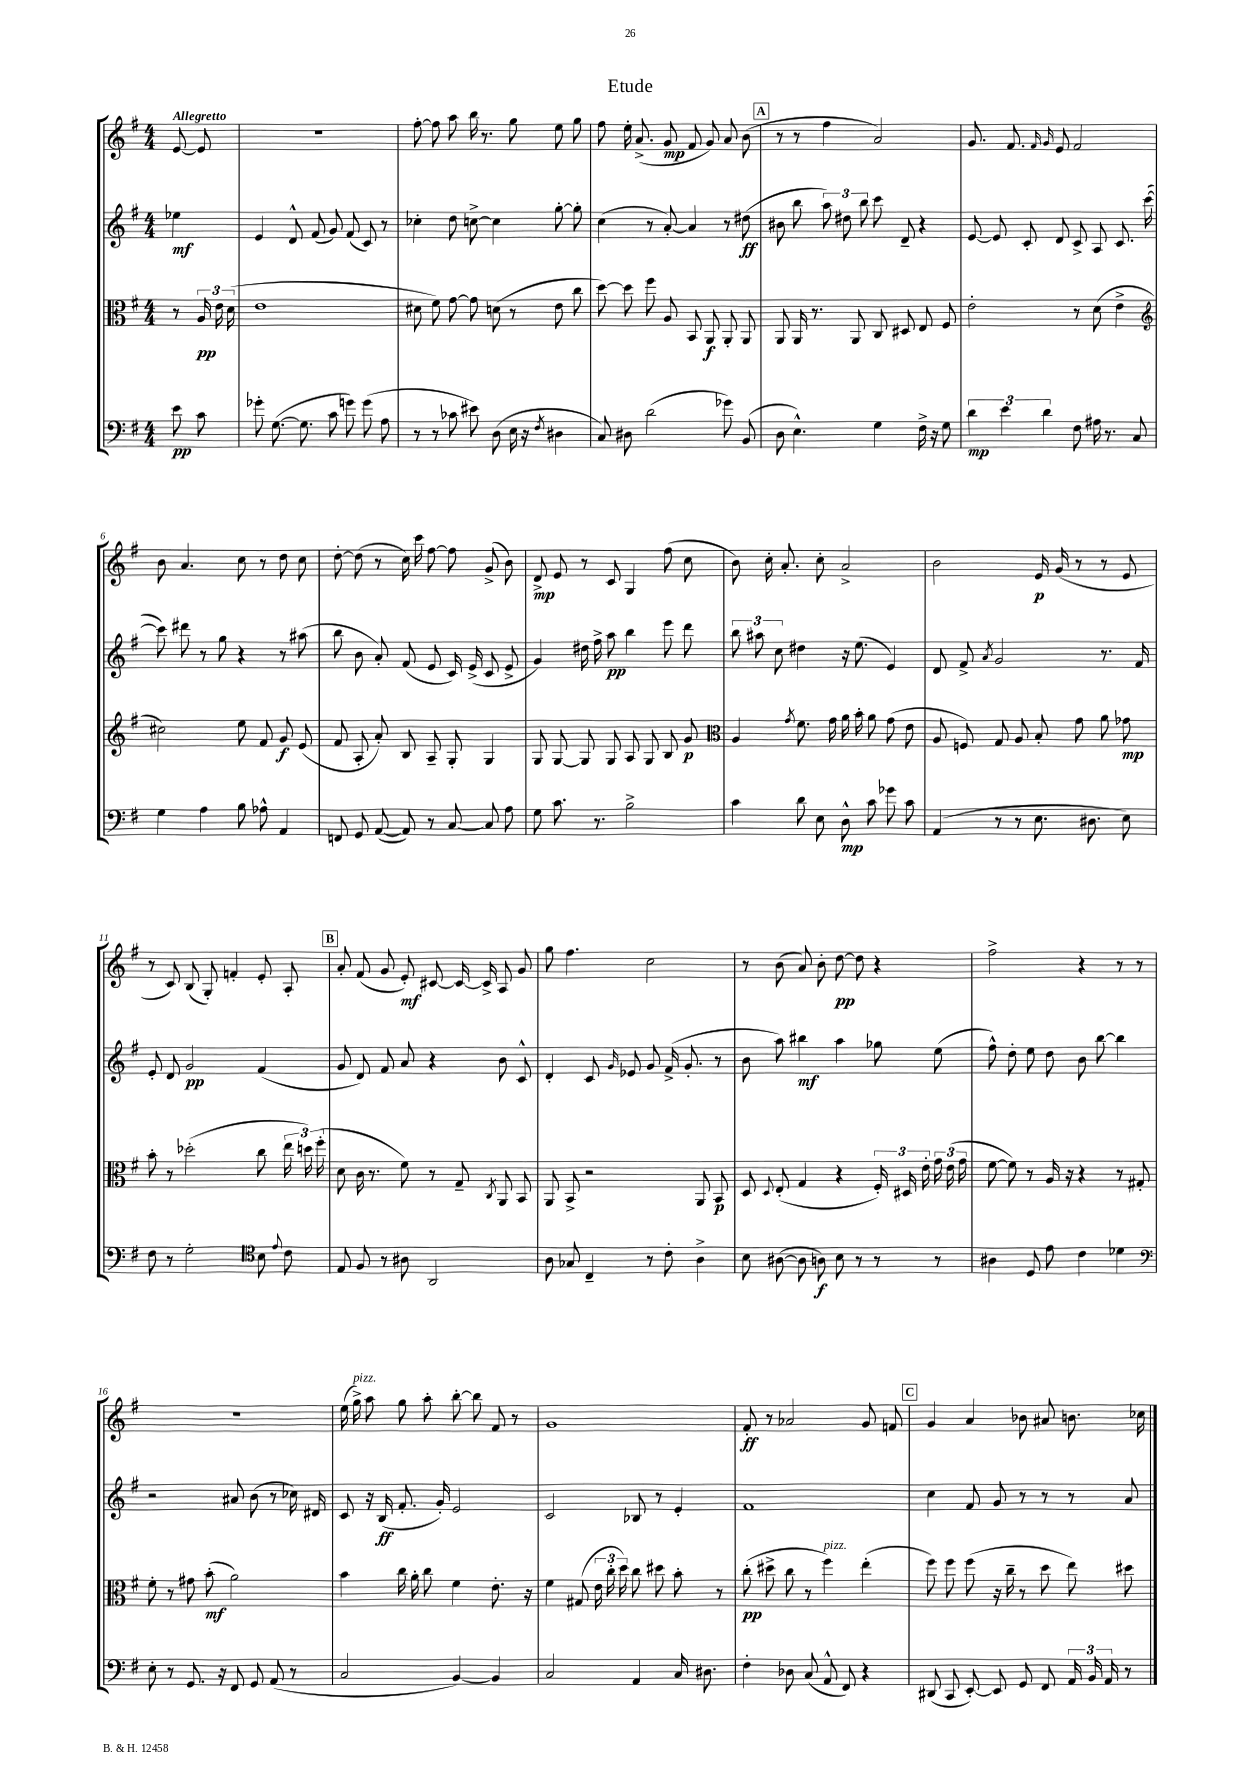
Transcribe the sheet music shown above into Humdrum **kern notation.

**kern	**kern	**kern	**kern
*staff4	*staff3	*staff2	*staff1
*clefF4	*clefC3	*clefG2	*clefG2
*k[f#]	*k[f#]	*k[f#]	*k[f#]
*M4/4	*M4/4	*M4/4	*M4/4
8e\	8r	4ee-\	[8e/
8c\	24A/	.	8e/]
.	24e\	.	.
.	(24d\	.	.
=	=	=	=
8g-'\	1e	4e/	1r
([8.G\	.	.	.
.	.	8d^^/	.
8.G\]	.	.	.
.	.	(8f#/	.
8c\	.	8g/)	.
8g\)	.	(8f#/	.
(8g\	.	8c/)	.
8A\	.	8r	.
=	=	=	=
8r	8d#\	4cc-'\	[8ff#'\
8r	8f#\)	.	8ff#\]
8c-\	[8g\	8dd\	8aa\
8e#\)	8g\]	[8cc^\	16bb\
.	.	.	8.r
(8D\	(8d\	4cc\]	.
16E\	8r	.	8gg\
16r	.	.	.
8qF#/	.	.	.
4D#\	8e\	[8gg'\	8ee\
.	8cc\	8gg'\]	8gg\
=	=	=	=
8C/)	[8dd\)	(4cc\	8ff#\
8D#\	8dd\]	.	16ee'\
.	.	.	(8.a^/
(2d\	8ff#\	8r	.
.	8A/	[8a'/)	8g/
.	8BB/	4a/]	8f#/
.	8AA/	.	8g/)
8g-\)	8AA'/	8r	8a/
(8BB/	8AA/	(8dd#\	(8b\
=	=	=	=
8D\	8AA/	8b#\	8r
4.E^^\)	16AA/	8bb\	8r
.	8.r	.	.
.	.	12aa\)	4ff#\
.	.	12dd#\	.
.	8AA/	.	.
.	.	12bb\	.
4G\	8C/	8ccc\	2a/)
.	8D#/	8d~/	.
16F#^\	8E/	4r	.
16r	.	.	.
8G\	8F#/	.	.
=	=	=	=
6d\	2e'\	[8e/	8.g/
.	.	8e/]	.
6e\	.	.	.
.	.	.	8.f#/
.	.	8c'/	.
6d\	.	.	.
.	.	.	16qqf#/
.	.	.	16qqg/
.	.	8d/	8e/
8F#\	8r	8c^/	2f#/
16A#\	(8d\	8A/	.
8.r	.	.	.
.	4e^\	8.c/	.
8C/	.	.	.
.	.	([16ccc\	.
=	=	=	=
*	*clefG2	*	*
4G\	2cc#\)	8ccc\])	8b\
.	.	8ddd#\	4.a/
4A\	.	8r	.
.	.	8gg\	.
8B\	8ee\	4r	8cc\
8A-^^\	8f#/	.	8r
4AA/	8g/	8r	8dd\
.	(8e/	(8aa#\	8cc\
=	=	=	=
8FF/	8f#/	8bb\	[8dd'\
8GG/	8A'/	8b\	(8dd\]
([8AA/	8a'/)	8a'/)	8r
8AA/])	8B/	(8f#/	16cc\)
.	.	.	16ccc\
8r	8A~/	8e/	[8ff#\
[8C/	8G'/	16c/)	8ff#\]
.	.	(16e^/	.
8C/]	4G/	8c/	(8g^/
8A\	.	8e^/	8b\)
=	=	=	=
8G\	8G/	4g/)	8d^/
8.c\	[8G/	.	8e/
.	8G/]	16dd#\	8r
8.r	.	16ff#^\	.
.	8G/	8aa\	8c/
2B^\	8A/	4bb\	4G/
.	8G/	.	.
.	8B/	8eee\	(8ff#\
.	8g/	8ddd\	8cc\
=	=	=	=
*	*clefC3	*	*
4c\	4A/	12bb\	8b\)
.	.	12aa#\	.
.	.	.	16cc'\
.	.	12cc\	.
.	.	.	8.a'/
.	8qg/	.	.
8d\	8.f#\	4dd#\	.
8E\	.	.	8cc'\
.	16g\	.	.
8D^^\	16a\	16r	2a^/
.	16b'\	(8.ee\	.
8c\	8a\	.	.
8g-\	(8g\	4e/)	.
8c\	8e\	.	.
=	=	=	=
(4AA/	8A/	8d/	2b\
.	8F/)	8f#^/	.
.	.	8qa/	.
8r	8G/	2g/	.
8r	8A/	.	.
8.E\	8B'/	.	16e/
.	.	.	(16g/
.	8g\	.	8r
8.D#\	.	.	.
.	8a\	8.r	8r
8E\)	8g-\	.	8e/
.	.	16f#/	.
=	=	=	=
8F#\	8b'\	8e'/	8r
8r	8r	8d/	8c/)
2G'\	(2dd-'\	2g/	(8B/
.	.	.	8G'/)
.	.	.	4f'/
*clefC4	*	*	*
8B\	8cc\	(4f#/	8e'/
8qqe/	.	.	.
8c\	24ee\	.	8A'/
.	24dd\)	.	.
.	(24ff#'\	.	.
=	=	=	=
8E/	8d\	8g/	8a'/
8F#/	16c\	8d/)	(8f#/
.	8.r	.	.
8r	.	8f#/	8g/
8A#\	8f#\)	8a/	8e'/)
2AA/	8r	4r	[8c#/
.	8G~/	.	16c#/_
.	.	.	16c#^/]
.	8qC/	.	.
.	8AA/	8b\	8A/
.	8BB/	8c^^/	8g/
=	=	=	=
8A\	8AA/	4d'/	8gg\
8G-/	8BB^/	.	4.ff#\
4C~/	2r	8c/	.
.	.	16qqg/	.
.	.	8e-/	.
8r	.	8g/	2cc\
8c'\	.	(16f#^/	.
.	.	8.g'/	.
4A^\	8AA/	.	.
.	8BB/	8r	.
=	=	=	=
8B\	8D/	8b\	8r
.	8qqD/	.	.
([8A#\	(8E'/	8aa\)	(8b\
8A#\]	4G/	4bb#\	8a/)
8A\)	.	.	8b'\
8B\	4r	4aa\	[8dd\
8r	.	.	8dd\]
8r	24F#'/)	8gg-\	4r
.	24D#/	.	.
.	24e'\	.	.
8r	24g\	(8ee\	.
.	(24e\	.	.
.	24g\	.	.
=	=	=	=
4A#\	[8f#\	8ff#^^\)	2ff#^\
.	8f#\])	8dd'\	.
8D/	8r	8ee\	.
8e\	16A/	8dd\	.
.	16r	.	.
4c\	4r	8b\	4r
.	.	[8bb\	.
4d-\	8r	4bb\]	8r
.	8G#'/	.	8r
=	=	=	=
*clefF4	*	*	*
8E'\	8f#'\	2r	1r
8r	8r	.	.
8.GG/	8g#\	.	.
.	(8b'\	.	.
16r	.	.	.
8FF#/	2a\)	8a#/	.
8GG/	.	(8b\	.
(8AA/	.	8r	.
8r	.	16cc-\)	.
.	.	16d#/	.
=	=	=	=
2C/	4b\	8c/	(16ee\
.	.	.	16gg^\)
.	.	16r	8aa\
.	.	(16B/	.
.	16cc\	8.f#'/	8gg\
.	16a'\	.	.
.	8cc\	.	8aa'\
.	.	16g'/)	.
[4BB/)	4f#\	2e/	[8bb'\
.	.	.	8bb\]
4BB/]	8.e'\	.	8f#/
.	.	.	8r
.	16r	.	.
=	=	=	=
2C/	4f#\	2c/	1g
.	(8G#/	.	.
.	24e\	.	.
.	24cc'\	.	.
.	24dd\)	.	.
4AA/	8cc\	8B-/	.
.	8dd#\	8r	.
16C/	8b'\	4e'/	.
8.D#\	.	.	.
.	8r	.	.
=	=	=	=
4F#'\	(8cc'\	1f#	8f#'/
.	8dd#^\	.	8r
8D-\	8cc\	.	2a-/
(8C/	8r	.	.
8AA^^/	4ff#\)	.	.
8FF#/)	.	.	.
4r	(4ee'\	.	8g/
.	.	.	8f/
=	=	=	=
(8DD#/	8ff#\)	4cc\	4g/
8CC/	8ff#\	.	.
[8EE'/)	(8ff#\	8f#/	4a/
8EE/]	16r	8g/	.
.	16cc~\	.	.
8GG/	8r	8r	8b-\
8FF#/	8dd\	8r	8a#/
24AA/	8ee\)	8r	8.b\
24BB/	.	.	.
24AA/	.	.	.
8r	8dd#\	8a/	.
.	.	.	16cc-\
==	==	==	==
*-	*-	*-	*-
